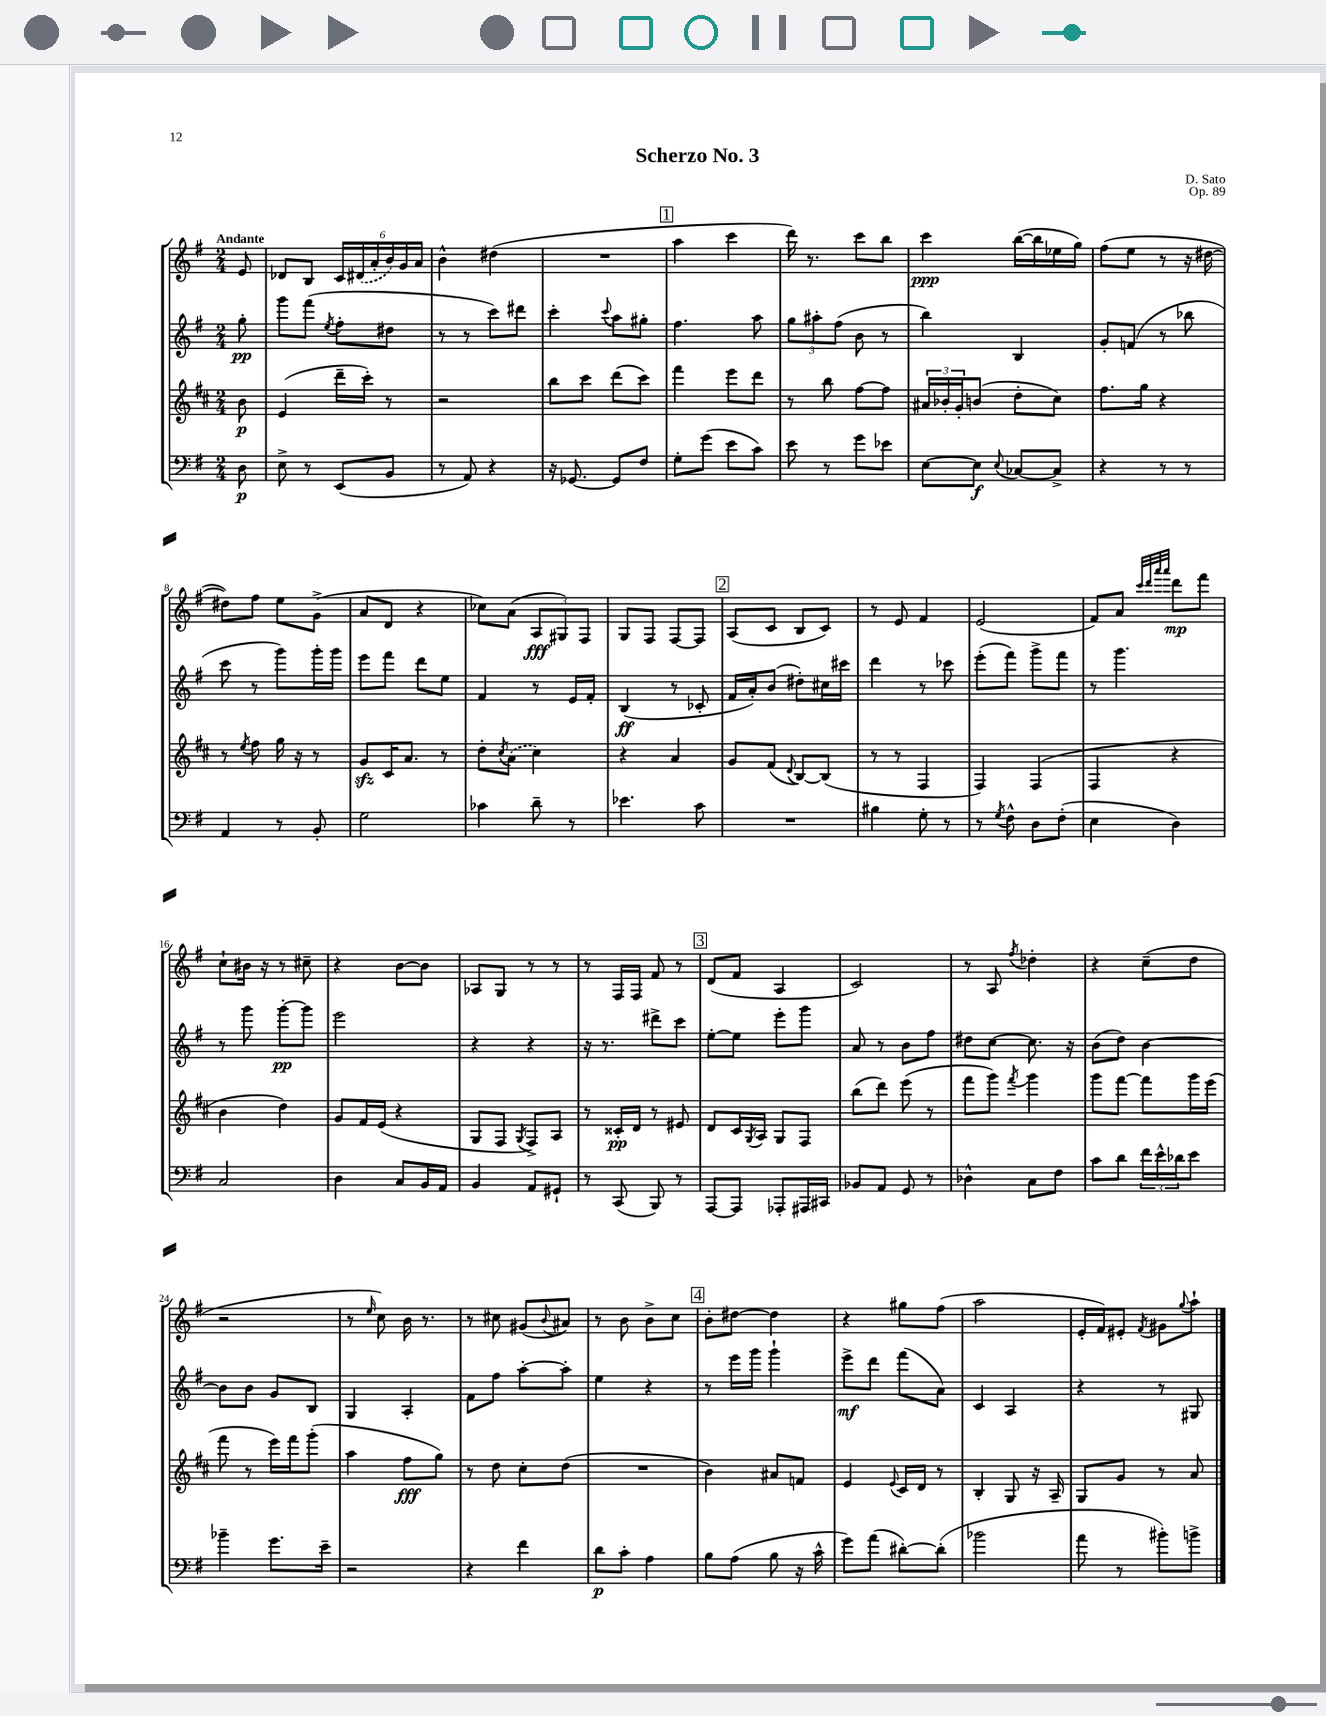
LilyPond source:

\header { title = "Scherzo No. 3" composer = "D. Sato" opus = "Op. 89" }
<<
\new StaffGroup <<
\new Staff = "s0" {
    \clef treble \key g \major \numericTimeSignature \time 2/4 \partial 8 \tempo "Andante"
    e'8 |
    des'8 b8 \tuplet 6/4 { c'16 \once \slurDashed dis'16( a'16-. b'16) g'16 a'16 } |
    b'4-^ dis''4( |
    R2 |
    \mark \markup { \box "1" } a''4 c'''4 |
    d'''16) r8. c'''8 b''8 |
    c'''4\ppp b''16~( b''16 ees''16 g''16) |
    fis''8( e''8 r8 r16 dis''16~ |
    dis''8) fis''8 e''8 g'8->( |
    a'8 d'8 r4 |
    ces''8) a'8( \tuplet 3/2 { a8\fff gis8) fis8 } |
    g8 fis8 fis8~ fis8 |
    \mark \markup { \box "2" } a8( c'8 b8 c'8) |
    r8 e'8 fis'4 |
    e'2( |
    fis'8) a'8 \grace { c'''32 d'''32 a'''32 a'''32 } d'''8\mp fis'''8 |
    c''8-! bis'16 r16 r8 cis''8-- |
    r4 b'8~ b'8 |
    aes8 g8 r8 r8 |
    r8 fis16 fis16 fis'8 r8 |
    \mark \markup { \box "3" } d'8( fis'8 a4 |
    c'2) |
    r8 a8 \acciaccatura { fis''8 } des''4-. |
    r4 c''8--( d''8 |
    r2 |
    r8 \grace { e''16 } c''8) b'16 r8. |
    r8 cis''8 gis'8( \appoggiatura { b'8 } ais'8) |
    r8 b'8 b'8-> c''8 |
    \mark \markup { \box "4" } b'8-. dis''8~ dis''4 |
    r4 gis''8 fis''8( |
    a''2 |
    e'16-. fis'16) eis'8-. \acciaccatura { fis'8 } gis'8 \appoggiatura { g''8 } a''8-! \bar "|." |
}
\new Staff = "s1" {
    \clef treble \key g \major \numericTimeSignature \time 2/4 \partial 8
    g''8-.\pp |
    g'''8 fis'''8( \acciaccatura { e''8 } fis''8-. dis''8 |
    r8 r8 c'''8) dis'''8 |
    c'''4-. \appoggiatura { c'''8 } a''8 gis''8-. |
    \mark \markup { \box "1" } fis''4. a''8 |
    \tuplet 3/2 { g''8 ais''8-. fis''8( } b'8 r8 |
    b''4) b4 |
    g'8-. f'8( r8 bes''8 |
    c'''8 r8 g'''8) g'''16-. g'''16 |
    e'''8 fis'''8 d'''8 e''8 |
    fis'4 r8 e'16 fis'16-. |
    b4\ff( r8 ces'8-. |
    \mark \markup { \box "2" } fis'16 a'16-.) b'8( dis''8-.) cis''16 cis'''16 |
    d'''4 r8 ces'''8 |
    e'''8-.( fis'''8) g'''8-> fis'''8 |
    r8 g'''4. |
    r8 g'''8 g'''8~-.\pp g'''8 |
    e'''2 |
    r4 r4 |
    r16 r8. dis'''8-> c'''8 |
    \mark \markup { \box "3" } e''8~-. e''8 e'''8-. g'''8 |
    a'8 r8 b'8 fis''8 |
    dis''8 c''8~ c''8. r16 |
    b'8( d''8) b'4~ |
    b'8 b'8 g'8 b8 |
    g4 a4-. |
    fis'8 fis''8 a''8~-. a''8-. |
    e''4 r4 |
    \mark \markup { \box "4" } r8 e'''16 g'''16 g'''4-! |
    e'''8->\mf d'''8 fis'''8( a'8) |
    c'4 a4 |
    r4 r8 gis8 \bar "|." |
}
\new Staff = "s2" {
    \clef treble \key d \major \numericTimeSignature \time 2/4 \partial 8
    b'8\p |
    e'4( d'''16-- cis'''16-.) r8 |
    r2 |
    b''8 cis'''8 d'''8( cis'''8) |
    \mark \markup { \box "1" } fis'''4 e'''8 d'''8 |
    r8 b''8 fis''8~ fis''8 |
    \tuplet 3/2 { ais'16 bes'16-. g'16-. } b'8( d''8-. cis''8) |
    fis''8. g''16 r4 |
    r8 \acciaccatura { e''8 } fis''8 g''16 r16 r8 |
    g'8\sfz cis'16 a'8. r8 |
    d''8-. \acciaccatura { cis''8 } \once \slurDashed a'8( cis''4) |
    r4 a'4 |
    \mark \markup { \box "2" } g'8 fis'8( \appoggiatura { d'8 } b8~) b8( |
    r8 r8 fis4 |
    fis4) fis4( |
    fis4 r4 |
    b'4 d''4) |
    g'8 fis'16 e'16( r4 |
    g8 fis8 \acciaccatura { g8 } fis8->) a8 |
    r8 cisis'16-.\pp d'16 r8 eis'8 |
    \mark \markup { \box "3" } d'8 cis'16 \acciaccatura { g8 } a16 g8 fis8 |
    b''8( d'''8) e'''8( r8 |
    fis'''8 g'''8) \acciaccatura { fis'''8 } g'''4 |
    g'''8 fis'''8~ fis'''8 g'''16 e'''16( |
    fis'''8 r8 e'''16) fis'''16 g'''8-.( |
    a''4 fis''8\fff g''8) |
    r8 d''8 cis''8-. d''8( |
    R2 |
    \mark \markup { \box "4" } b'4) ais'8 f'8 |
    e'4 \appoggiatura { e'8 } cis'16 d'16 r8 |
    b4-. g8 r16 a16-- |
    g8 g'8 r8 a'8 \bar "|." |
}
\new Staff = "s3" {
    \clef bass \key g \major \numericTimeSignature \time 2/4 \partial 8
    d8\p |
    e8-> r8 e,8( b,8 |
    r8 a,8) r4 |
    r16 ges,8.~ ges,8 fis8 |
    \mark \markup { \box "1" } g8-. g'8( e'8 c'8) |
    e'8 r8 g'8 ees'8 |
    e8~ e8\f \appoggiatura { e8 } ces8~ ces8-> |
    r4 r8 r8 |
    a,4 r8 b,8-. |
    g2 |
    ces'4 d'8-- r8 |
    ees'4. c'8 |
    \mark \markup { \box "2" } R2 |
    bis4 g8-. r8 |
    r8 \acciaccatura { g8 } fis8-^ d8 fis8-.( |
    e4 d4) |
    c2 |
    d4 c8 b,16 a,16 |
    b,4 a,8 gis,8-! |
    r8 c,8( b,,8) r8 |
    \mark \markup { \box "3" } a,,8~ a,,8 aes,,8-. ais,,16 cis,16 |
    bes,8 a,8 g,8 r8 |
    des4-^ c8 fis8 |
    c'8 d'8 \tuplet 3/2 { fis'16 e'16-^ des'16 } e'8 |
    bes'4-- g'8. e'16-- |
    r2 |
    r4 fis'4 |
    d'8\p c'8-. a4 |
    \mark \markup { \box "4" } b8 a8( b8 r16 c'16-^ |
    g'8) a'8( dis'8~-.) dis'8-.( |
    bes'2 |
    a'8 r8 bis'8-.) b'8-> \bar "|." |
}
>>
>>
